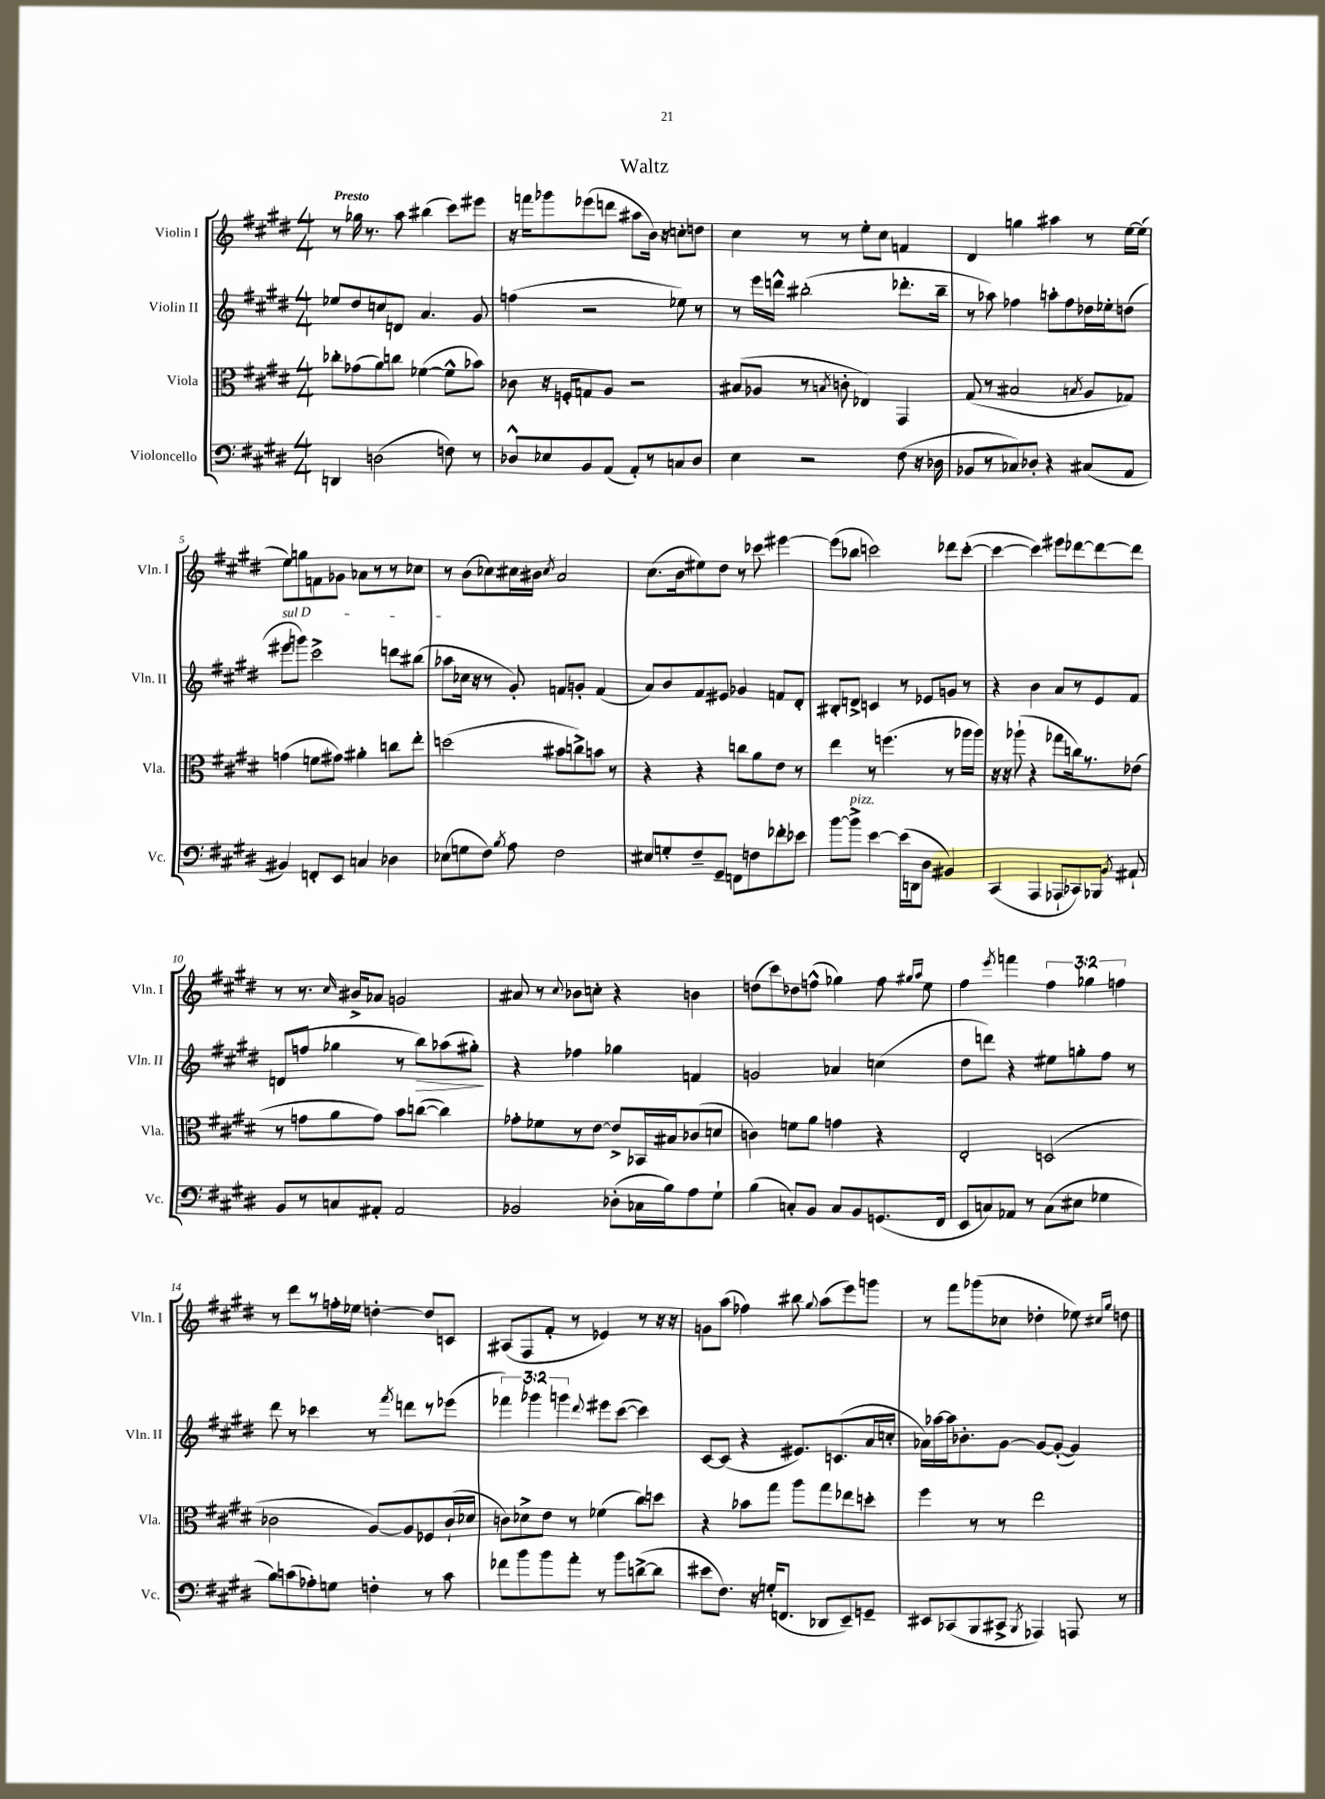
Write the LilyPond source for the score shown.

\header { title = "Waltz" }
<<
\new StaffGroup <<
\new Staff = "s0" \with { instrumentName = "Violin I" shortInstrumentName = "Vln. I" } {
    \clef treble \key e \major \numericTimeSignature \time 4/4 \override Staff.TupletNumber.text = #tuplet-number::calc-fraction-text \tempo "Presto"
    \autoBeamOff r8 ges''16 r8. a''8 bis''4( cis'''8[) eis'''8] |
    r16 f'''16[ ges'''8 ees'''8( d'''8] ais''8[ b'16]) r16 c''8[-. d''8] |
    cis''4 r8 r8 e''8[-. cis''8] f'4 |
    dis'4 g''4 ais''4 r8 e''16[~ e''16]( |
    e''8[) g''8 f'8 ges'8] aes'8[ r8 r8 ces''8] |
    r8 b'8[( ces''8) cis''16 bis'16] \acciaccatura { cis''8 } a'2 |
    cis''8.[( b'16 eis''8) dis''8] r8 ces'''8 eis'''4~ |
    eis'''8[( bes''8] c'''2) des'''8[ c'''8]~-.( |
    c'''4~ c'''4) eis'''8[ des'''8~ des'''8~ des'''8] |
    r8 r8. \grace { cis''16 } bis'16[-> aes'8] g'2 |
    ais'8 r8 \appoggiatura { cis''8 } bes'8[ c''8]-. r4 b'4 |
    d''8[( cis'''8) des''8 f''8]-^( ges''4) f''8 \grace { gis''16[ a''16] } e''8 |
    fis''4 \acciaccatura { e'''8 } f'''4 \tuplet 3/2 { fis''4 ges''4 f''4 } |
    r8 dis'''8[ r8 f''16-. ees''16] d''4~-. d''8[ c'8] |
    ais8[( fis8 fis'8]-. r8 ees'4) r8 r16 r16 |
    g'8[ a''8]( fes''4) bis''8 \appoggiatura { gis''8 } a''8[( e'''8) g'''8] |
    r8 fis'''8[ ges'''8( ces''8] des''4-. ees''8) \grace { cis''16[ gis''16] } d''8 \bar "|." |
}
\new Staff = "s1" \with { instrumentName = "Violin II" shortInstrumentName = "Vln. II" } {
    \clef treble \key e \major \numericTimeSignature \time 4/4 \override Staff.TupletNumber.text = #tuplet-number::calc-fraction-text
    \autoBeamOff ees''8[ dis''8 c''8 d'8] a'4. gis'8 |
    f''4( r2 ees''8) r8 |
    r8 e'''16[ d'''16]-^ bis''2-.( des'''8.[-. bis''16]-- |
    r8 aes''8) fes''4 a''8[-. fes''8 des''16 ees''16-. d''8]( |
    \once \override TextSpanner.bound-details.left.text = \markup { \italic "sul D" } eis'''8[\startTextSpan g'''8]) cis'''2-> d'''8[ bis''8]( |
    aes''8[ ces''16]\stopTextSpan r16 r8 gis'8-.) f'8[ g'8]-. f'4( |
    a'8[) b'8 fis'8 eis'8] ges'4 f'8[ dis'8]-. |
    bis8[-. d'8]-> c'4 r8 ees'8[ g'8] r8 |
    r4 b'4 a'8[ r8 e'8 fis'8] |
    d'8[( f''8] ges''4 r8 b''8[\>) aes''8( gis''8]-.\!) |
    r4 fes''4 ges''4 f'4 |
    g'2 aes'4 c''4( |
    dis''8[ d'''8]) r4 eis''8[ g''8-. fis''8] r8 |
    dis'''8 r8 ces'''4 r8 \acciaccatura { fis'''8 } d'''8[ r8 ees'''8]( |
    \tuplet 3/2 { fes'''4) ges'''4 g'''4 } \appoggiatura { dis'''8 } eis'''8[ cis'''8]~( cis'''4) |
    cis'8[~ cis'8]( r4 eis'8.[) c'8.( a'16 c''16]-. |
    aes'16[) aes''16~ aes''16 bes'8.-. gis'8]~ gis'8[~ gis'8]~-.( gis'4) \bar "|." |
}
\new Staff = "s2" \with { instrumentName = "Viola" shortInstrumentName = "Vla." } {
    \clef alto \key e \major \numericTimeSignature \time 4/4
    \autoBeamOff ces''8[-. ges'8( a'8) c''8] fes'4~( fes'8[-^ bes'8]) |
    ces'8 r16 f16[-. g8 a8] r2 |
    bis8[( aes8] r8 \acciaccatura { b8 } c'8-. ees4) gis,4 |
    gis8( r8 bis2 \acciaccatura { b8 } a8[ ges8]) |
    g'4( f'8[ gis'8]) ais'4-. c''8[ e''8]-. |
    d''2( bis'8[ c''8->) b'8] r8 |
    r4 r4 c''8[ a'8 e'8] r8 |
    e''4 r8 f''4.( r8 aes''16[ aes''16]) |
    r16 r16 aes''8-!( r4 ges''8[ c''16) r8. ees'8]( |
    r8 g'8[ a'8 g'8]) b'8[ c''8]~( c''4) |
    ges'8[-. fes'8 r8 e'8]~ e'8[-> bes,16 bis16 ces'8( d'8] |
    c'4) f'8[ a'8] g'4 r4 |
    e2-. d2( |
    ces'2 a8[~) a8 fes8 ces'16-!( des'16] |
    c'8[) des'8-> e'8] r8 fes'4( cis''8[) d''8] |
    r4 bes'8[ gis''8] a''8[ gis''8 ees''8 d''8]-. |
    fis''4 r8 r8 e''2 \bar "|." |
}
\new Staff = "s3" \with { instrumentName = "Violoncello" shortInstrumentName = "Vc." } {
    \clef bass \key e \major \numericTimeSignature \time 4/4
    \autoBeamOff d,4 d2( f8) r8 |
    des8[-^ ees8 b,8 a,8]( a,8[-.) r8 c8 des8] |
    e4 r2 fis8( r16 des16 |
    bes,8[ r8 ces8) des8]-. r4 cis8[( a,8] |
    bis,4) f,8[-. e,8] c4 des4 |
    ees8[( g8 fis8]) \acciaccatura { b8 } a8 fis2 |
    eis8[ g8-. fis8-- gis,8]-- f,8[ f8 fes'8-. ees'8] |
    b'8[~ b'8]->^\markup { \italic "pizz." } e'4~ e'16[( d,16 dis8] bis,4) |
    cis,4( a,,4 aes,,8[-! ces,8) bes,,8] \acciaccatura { b,8 } ais,8-! |
    b,8[ r8 c8 ais,8]-. ais,2 |
    bes,2 des8[-.( ces16 b16) a8 gis8]-! |
    b4( c8[-.) b,8] c8[ b,8 g,8.( fis,16] |
    e,8[ c8) aes,8] r8 c8[( eis8] ges4 |
    b8[) c'8( aes8-.) g8] f4-. r8 c'8 |
    fes'8[ b'8 b'8 a'8]-. r8 b'8[ d'8~->( d'8] |
    eis'8[ fis8.]) r16 g16[-.( f,8.] des,8[ e,8--) g,8]-- |
    eis,8[ ces,8( b,,8 cis,8]-> \acciaccatura { b,,8 } aes,,4) a,,8 r8 \bar "|." |
}
>>
>>
